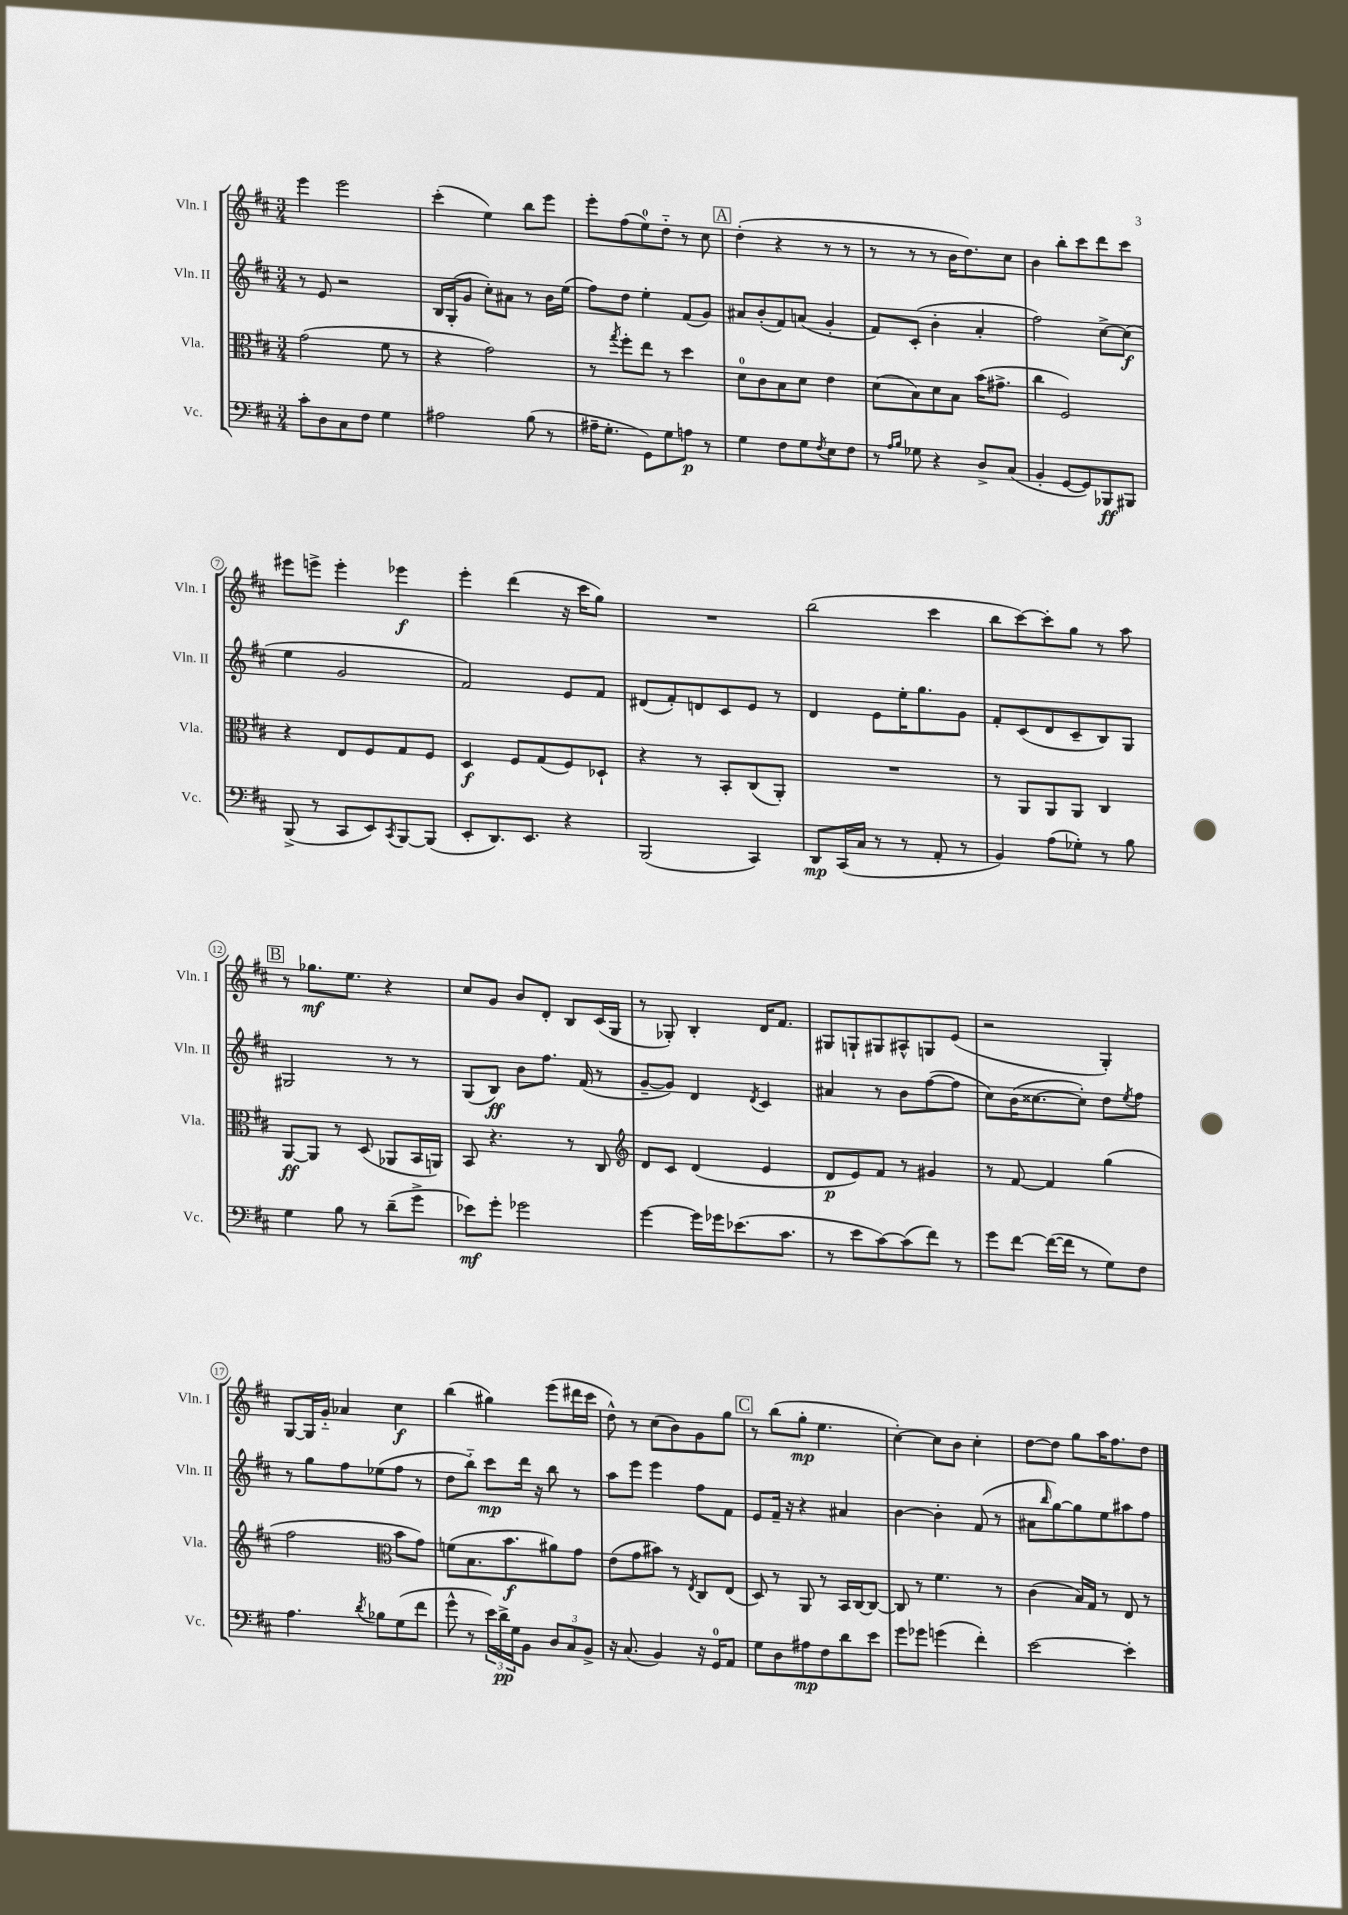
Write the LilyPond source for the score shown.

<<
\new StaffGroup <<
\new Staff = "s0" \with { instrumentName = "Vln. I" shortInstrumentName = "Vln. I" } {
    \clef treble \key d \major \numericTimeSignature \time 3/4
    e'''4 e'''2 |
    cis'''4-.( e''4) b''8 e'''8 |
    e'''8-. fis''8( e''8-0) d''8-_ r8 cis''8 |
    \mark \markup { \box "A" } d''4-.( r4 r8 r8 |
    r8 r8 r8 b'16 d''8.) cis''8 |
    b'4 b''8-. cis'''8 d'''8 cis'''8 |
    eis'''8 e'''8-> e'''4-. ees'''4\f |
    e'''4-. d'''4( r16 cis'''16 g''8) |
    R2. |
    b''2( cis'''4 |
    b''8 cis'''8~) cis'''8-. g''8 r8 a''8 |
    \mark \markup { \box "B" } r8 ges''8.\mf e''8. r4 |
    cis''8 g'8 b'8 d'8-. b8 cis'16( g16 |
    r8 ges8-.) b4-. d'16 fis'8. |
    gis8 g8-! gis8 ais8-^ g8 e'8( |
    r2 g4-.) |
    g8~ g16 g'16-_ aes'4 cis''4\f |
    b''4( gis''4) e'''8( dis'''16 cis'''16 |
    d''8-^) r8 cis''8( b'8) g'8 g''8 |
    \mark \markup { \box "C" } r8 b''8( g''8-.\mp e''4. |
    cis''4~-.) cis''8 b'8 cis''4-. |
    d''8~ d''8 g''8 a''16 fis''8. d''8 \bar "|." |
}
\new Staff = "s1" \with { instrumentName = "Vln. II" shortInstrumentName = "Vln. II" } {
    \clef treble \key d \major \numericTimeSignature \time 3/4
    r8 e'8 r2 |
    b16 g16-.( g'8 cis''8-.) ais'8 r8 b'16 e''16( |
    fis''8) d''8 e''4-. fis'8( g'8) |
    \mark \markup { \box "A" } ais'8 b'8-.( fis'8) a'8( g'4-. |
    fis'8) cis'8-.( b'4-. a'4-. |
    fis''2) cis''8~-> cis''8\f( |
    e''4 g'2 |
    fis'2) e'8 fis'8 |
    dis'8( fis'8-.) d'8 cis'8 e'8 r8 |
    d'4 e'8 e''16-. g''8. g'8 |
    fis'8-. cis'8( d'8 cis'8-- b8) g8 |
    \mark \markup { \box "B" } gis2 r8 r8 |
    g8( b8\ff) b'8 fis''8. fis'16( r8 |
    g'8~-- g'8) d'4 \acciaccatura { d'8 } cis'4 |
    ais'4 r8 b'8 fis''8~( fis''8 |
    cis''8) b'16( cisis''8.~ cisis''8-.) d''8 \acciaccatura { e''8 } fis''8 |
    r8 g''8 fis''8 ees''8( fis''8 r8 |
    d''8 b''8-_) cis'''8\mp d'''16 r16 b''8 r8 |
    a''8 e'''8 e'''4 fis''8 fis'8 |
    \mark \markup { \box "C" } e'8 fis'16-- r16 r4 ais'4 |
    b'4~ b'4-. fis'8( r8 |
    ais'8 \grace { b''16 } g''8~) g''8 e''8 ais''8 fis''8 \bar "|." |
}
\new Staff = "s2" \with { instrumentName = "Vla." shortInstrumentName = "Vla." } {
    \clef alto \key d \major \numericTimeSignature \time 3/4
    g'2( fis'8 r8 |
    r4 g'2) |
    r8 \acciaccatura { g''8 } fis''8-. e''8 r8 d''4 |
    \mark \markup { \box "A" } d'8-0 cis'8 b8 d'8 e'4 |
    d'8( b8) d'8 b8 b'16( gis'8.-> |
    cis''4 fis2) |
    r4 e8 fis8 g8 fis8 |
    d4\f fis8 g8( fis8) des8-! |
    r4 r8 b,8-. cis8( a,8-.) |
    R2. |
    r8 a,8 a,8 a,8 cis4 |
    \mark \markup { \box "B" } a,8~\ff a,8 r8 d8( aes,8 b,16 a,16) |
    b,8 r4. r8 cis8 |
    \clef treble d'8 cis'8 d'4( e'4 |
    d'8\p e'8) fis'8 r8 gis'4 |
    r8 fis'8~ fis'4 g''4( |
    fis''2 \clef alto b'8 g'8) |
    f'8( b8. b'8.\f ais'8) g'8 |
    e'8( g'8 bis'8) r8 \acciaccatura { e8 } cis8 e8( |
    \mark \markup { \box "C" } d8) r8 a,8 r8 b,16 cis16~ cis8~ |
    cis8 r8 fis'4. r8 |
    cis'4( b16) g16 r8 e8 r8 \bar "|." |
}
\new Staff = "s3" \with { instrumentName = "Vc." shortInstrumentName = "Vc." } {
    \clef bass \key d \major \numericTimeSignature \time 3/4
    cis'8-. d8 cis8 fis8 g4 |
    ais2 b8( r8 |
    ais16-- g8.-. g,8) g8 a8\p r8 |
    \mark \markup { \box "A" } g4 fis8 g8 \acciaccatura { fis8 } e8 fis8 |
    r8 \grace { a16 b16 } ges8 r4 d8-> cis8( |
    b,4-. g,8~ g,8) bes,,8\ff bis,,8 |
    b,,8->( r8 cis,8 e,8) \acciaccatura { cis,8 } b,,8~ b,,8( |
    e,8-. d,8.) e,8. r4 |
    b,,2( cis,4) |
    d,8\mp cis,16( cis16 r8 r8 a,8-. r8 |
    b,4) a8( ges8-.) r8 b8 |
    \mark \markup { \box "B" } g4 b8 r8 d'8--( g'8-> |
    ees'8\mf) g'8-. ges'2 |
    g'4~ g'16 ges'16 ees'8.( cis'8. |
    r8 e'8 cis'8~) cis'8( fis'8) r8 |
    g'8 fis'8~ fis'16~( fis'16 r8 g8) fis8 |
    a4. \acciaccatura { d'8 } bes8 g8( fis'8 |
    g'8-^ r8 \tuplet 3/2 { e'16) d'16->\pp g16 } b,8 \tuplet 3/2 { d8 cis8 b,8-> } |
    r16 cis8.( b,4) r16 g,16-0 a,8 |
    \mark \markup { \box "C" } g8 d8 ais8\mp fis8 d'8 e'8 |
    g'8 ges'8 g'4( fis'4-.) |
    e'2~ e'4-. \bar "|." |
}
>>
>>
\layout { \context { \Score \override BarNumber.stencil = #(make-stencil-circler 0.1 0.3 ly:text-interface::print) } }
